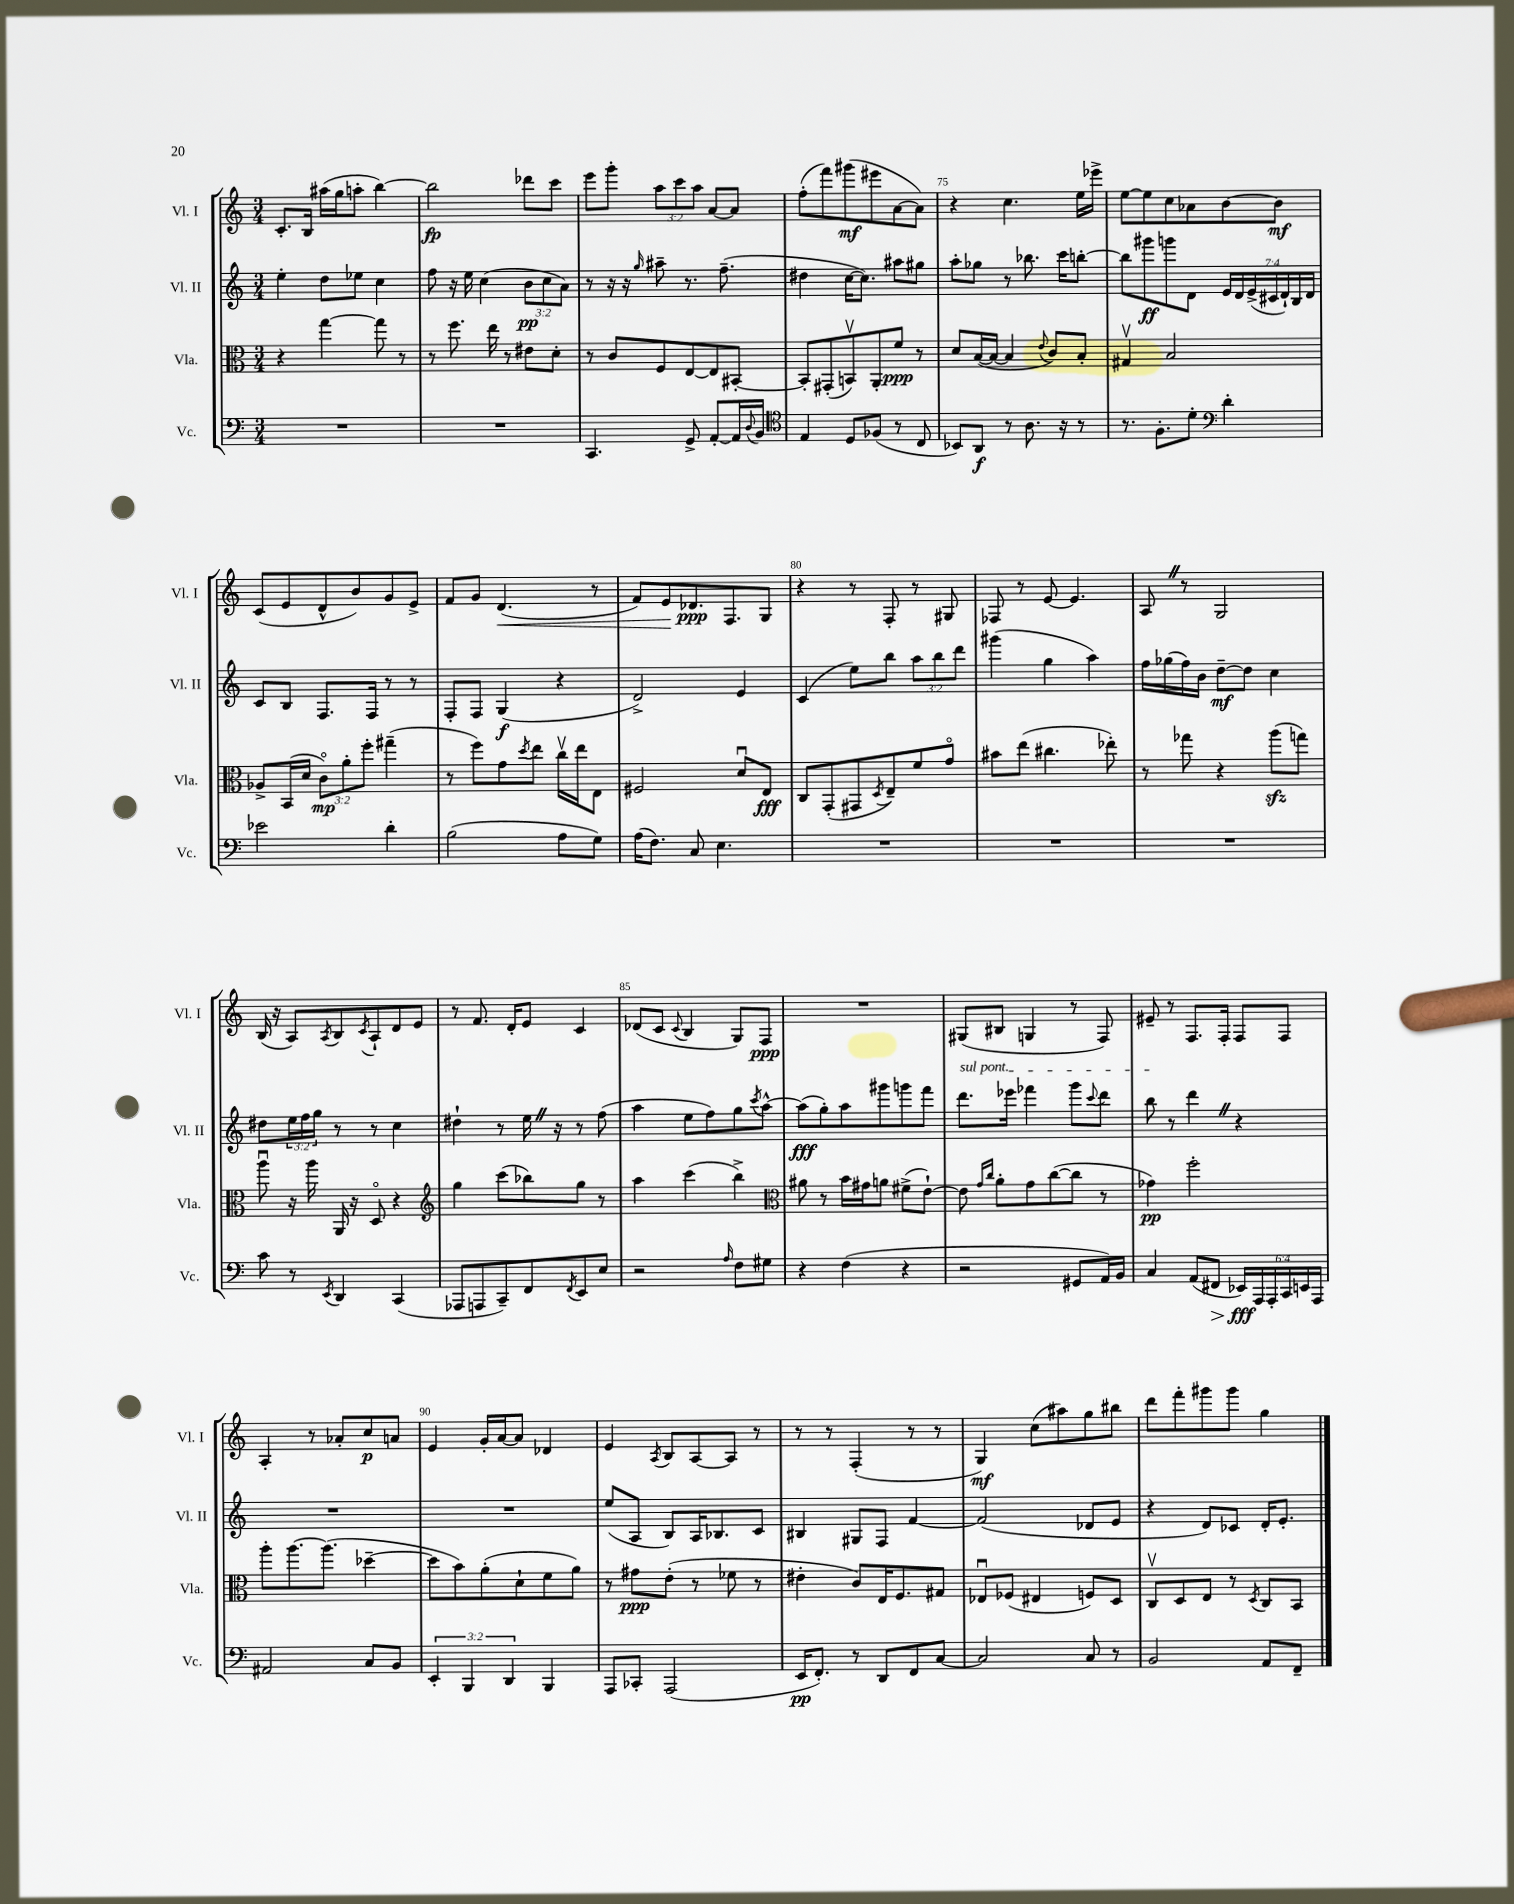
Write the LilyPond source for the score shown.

<<
\new StaffGroup <<
\new Staff = "s0" \with { instrumentName = "Vl. I" shortInstrumentName = "Vl. I" } {
    \clef treble \key c \major \numericTimeSignature \time 3/4 \override Staff.TupletNumber.text = #tuplet-number::calc-fraction-text
    c'8.-. b16 ais''16( g''16 a''8-. b''4~) |
    b''2\fp des'''8 c'''8 |
    e'''8 g'''8-. \tuplet 3/2 { a''8 c'''8 a''8 } a'8~ a'8 |
    f''8-.( f'''8) gis'''8\mf( eis'''8 a'8~ a'8) |
    r4 c''4. e''16 ees'''16-> |
    e''8~ e''8 c''8 aes'8 b'8~ b'8\mf |
    c'8( e'8 d'8-^ b'8) g'8 e'8-> |
    f'8 g'8 d'4.\<( r8 |
    f'8) e'8\! des'8.\ppp f8. g8 |
    r4 r8 f8-. r8 gis8 |
    fes8 r8 e'8~ e'4. |
    a8 \once \override BreathingSign.text = \markup { \musicglyph "scripts.caesura.straight" } \breathe r8 g2 |
    b16( r16 a8) \acciaccatura { a8 } b8 \acciaccatura { c'8 } a8-! d'8 e'8 |
    r8 f'8. d'16-. e'8 c'4 |
    des'8( c'8 \appoggiatura { c'8 } b4 g8) f8\ppp |
    R2. |
    gis8( bis8 g4 r8 f8) |
    eis'8-- r8 f8. f16-. f8 f8 |
    a4-. r8 aes'8-. c''8\p a'8 |
    e'4 g'16-. a'16~ a'8 des'4 |
    e'4 \acciaccatura { a8 } b8 a8~ a8 r8 |
    r8 r8 f4-.( r8 r8 |
    g4\mf) c''8( ais''8) g''8 bis''8 |
    d'''8 f'''8-. gis'''8 gis'''8 g''4 \bar "|." |
}
\new Staff = "s1" \with { instrumentName = "Vl. II" shortInstrumentName = "Vl. II" } {
    \clef treble \key c \major \numericTimeSignature \time 3/4 \override Staff.TupletNumber.text = #tuplet-number::calc-fraction-text
    e''4-. d''8 ees''8 c''4 |
    f''8 r16 e''16 c''4( \tuplet 3/2 { b'8\pp c''8 a'8) } |
    r8 r16 r16 \grace { g''16 } ais''8-- r8. f''8.--( |
    dis''4 c''16~ c''8.) ais''8 gis''8 |
    a''8-. ges''8 r8 bes''8. c'''16 b''8~-. |
    b''8 gis'''8\ff g'''8 d'8 \tuplet 7/4 { e'16 d'16 e'16->( cis'16 d'16-!) b16 d'16 } |
    c'8 b8 f8. f16 r8 r8 |
    f8-. f8 g4\f( r4 |
    d'2->) e'4 |
    c'4( e''8) b''8 \tuplet 3/2 { a''8 b''8 d'''8 } |
    gis'''4( g''4 a''4) |
    f''16 ges''16( f''16) b'16 d''8~--\mf d''8 c''4 |
    dis''8 \tuplet 3/2 { e''16 f''16 g''16 } r8 r8 c''4 |
    dis''4-! r8 e''16 \once \override BreathingSign.text = \markup { \musicglyph "scripts.caesura.straight" } \breathe r16 r8 f''8( |
    a''4 e''8 f''8) g''8 \acciaccatura { c'''8 } a''8~-^ |
    a''8\fff( g''8-.) a''8 gis'''8 g'''8 f'''8 |
    \once \override TextSpanner.bound-details.left.text = \markup { \italic "sul pont." } d'''8.\startTextSpan ees'''16 fes'''4 g'''8 \appoggiatura { c'''8 } d'''8 |
    b''8\stopTextSpan r8 d'''4 \once \override BreathingSign.text = \markup { \musicglyph "scripts.caesura.straight" } \breathe r4 |
    R2. |
    R2. |
    e''8( a8 b8) a16 bes8. c'8 |
    bis4 gis8 f8 f'4~ |
    f'2( des'8 e'8 |
    r4 d'8) ces'8 d'16-. e'8.-. \bar "|." |
}
\new Staff = "s2" \with { instrumentName = "Vla." shortInstrumentName = "Vla." } {
    \clef alto \key c \major \numericTimeSignature \time 3/4 \override Staff.TupletNumber.text = #tuplet-number::calc-fraction-text
    r4 g''4~ g''8 r8 |
    r8 f''8. e''16 r8 eis'8 d'8-. |
    r8 c'8 f8 e8~ e8 bis,8~-. |
    bis,8-. gis,8-.( b,8\upbow) a,8-. f'8\ppp r8 |
    d'8 b16~( b16~ b4 \appoggiatura { e'8 } c'8) b8-. |
    gis4\upbow b2 |
    aes8-> b,16( d'16 \tuplet 3/2 { c'8\flageolet\mp) a'8-. f''8-. } gis''4--( |
    r8 f''8) g'8 \acciaccatura { d''8 } e''8 c''16\upbow e''16 e8 |
    fis2 d'8\downbow e8\fff |
    c8 g,8-.( gis,8 \acciaccatura { d8 } e8--) f'8 g'8\flageolet |
    bis'8 e''8( cis''4. ees''8-.) |
    r8 ges''8 r4 a''8\sfz( g''8) |
    a''8\downbow r16 a''16 a,16 r16 d8\flageolet r4 |
    \clef treble g''4 c'''8( bes''8) g''8 r8 |
    a''4 c'''4( b''4->) |
    \clef alto ais'8 r8 b'16 gis'16 a'8 fis'8->( e'8~-!) |
    e'8 \grace { g'16 c''16 } a'8-. g'8 c''8~( c''8 r8 |
    ges'4\pp) f''2-. |
    a''8-. a''8.~ a''8.( des''4~-- |
    des''8 b'8) a'8-.( d'8-! f'8 a'8) |
    r8 gis'8\ppp e'8-.( r8 fes'8 r8 |
    eis'4-. c'8) e16 f8. gis8 |
    ees8\downbow fes8( eis4 f8) d8 |
    c8\upbow d8 e8 r8 \acciaccatura { d8 } c8 b,8 \bar "|." |
}
\new Staff = "s3" \with { instrumentName = "Vc." shortInstrumentName = "Vc." } {
    \clef bass \key c \major \numericTimeSignature \time 3/4 \override Staff.TupletNumber.text = #tuplet-number::calc-fraction-text
    R2. |
    R2. |
    c,4. g,8-> a,8~-. a,16 \appoggiatura { d8 } b,16 |
    \clef tenor e4 d8 fes8( r8 c8 |
    bes,8) a,8\f r8 a8. r16 r8 |
    r8. f8.-. d'8-. \clef bass d'4-. |
    ees'2 d'4-. |
    b2( a8 g8) |
    a16( f8.) c8 e4. |
    R2. |
    R2. |
    R2. |
    c'8 r8 \acciaccatura { e,8 } d,4 c,4( |
    aes,,8 a,,8 c,8--) f,8 \acciaccatura { f,8 } e,8 e8 |
    r2 \grace { a16 } f8 gis8 |
    r4 f4( r4 |
    r2 gis,8 a,16) b,16 |
    c4 a,8( fis,8\> \tuplet 6/4 { ees,16\fff\!) a,,16 a,,16-. c,16 e,16 a,,16 } |
    ais,2 c8 b,8 |
    \tuplet 3/2 { e,4-. b,,4 d,4 } b,,4 |
    a,,8 ces,8-. a,,2( |
    e,16\pp f,8.-.) r8 d,8 f,8 c8~ |
    c2 c8 r8 |
    b,2 a,8 f,8-- \bar "|." |
}
>>
>>
\layout { \context { \Score currentBarNumber = #71 \override BarNumber.break-visibility = ##(#f #t #t) barNumberVisibility = #(every-nth-bar-number-visible 5) } }
